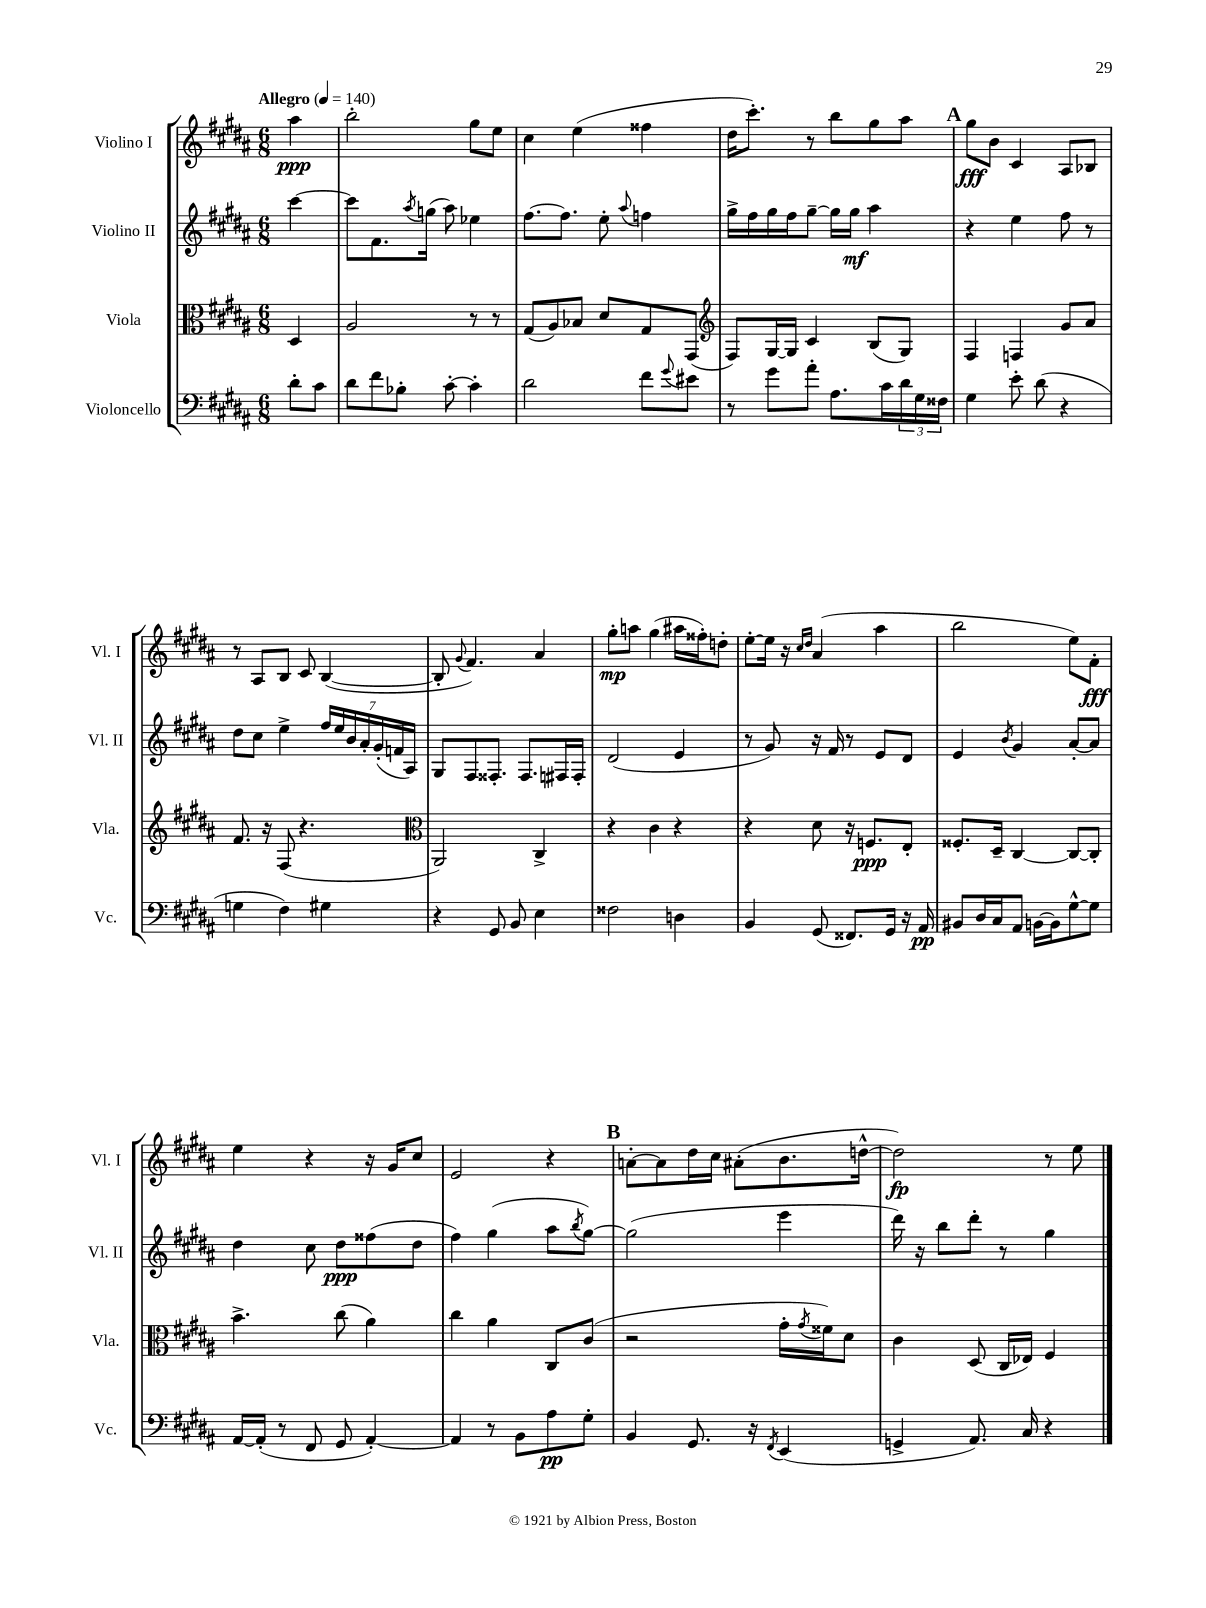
<<
\new StaffGroup <<
\new Staff = "s0" \with { instrumentName = "Violino I" shortInstrumentName = "Vl. I" } {
    \clef treble \key b \major \numericTimeSignature \time 6/8 \partial 4 \tempo "Allegro" 4 = 140
    ais''4\ppp |
    b''2-. gis''8 e''8 |
    cis''4 e''4( fisis''4 |
    dis''16 cis'''8.-.) r8 b''8 gis''8 ais''8 |
    \mark \markup { \bold "A" } gis''8\fff b'8 cis'4 ais8 bes8 |
    r8 ais8 b8 cis'8 b4~( |
    b8-. \appoggiatura { gis'8 } fis'4.) ais'4 |
    gis''8-.\mp a''8 gis''4( ais''16 fisis''16-.) d''8-. |
    e''8~-. e''16 r16 \grace { cis''16 dis''16 } ais'4( ais''4 |
    b''2 e''8) fis'8-.\fff |
    e''4 r4 r16 gis'16 cis''8 |
    e'2 r4 |
    \mark \markup { \bold "B" } a'8~-. a'8 dis''16 cis''16 ais'8-.( b'8. d''16~-^ |
    d''2\fp) r8 e''8 \bar "|." |
}
\new Staff = "s1" \with { instrumentName = "Violino II" shortInstrumentName = "Vl. II" } {
    \clef treble \key b \major \numericTimeSignature \time 6/8 \partial 4
    cis'''4~ |
    cis'''8 fis'8. \acciaccatura { ais''8 } g''16( ais''8) ees''4 |
    fis''8.~ fis''8. e''8-. \appoggiatura { ais''8 } f''4 |
    gis''16-> fis''16 gis''16 fis''16 gis''8~-- gis''16 gis''16\mf ais''4 |
    \mark \markup { \bold "A" } r4 e''4 fis''8 r8 |
    dis''8 cis''8 e''4-> \tuplet 7/4 { fis''16 e''16 b'16 ais'16-. gis'16-.( f'16 ais16) } |
    gis8 fis8 fisis8.-. fisis8. fis16 fis16-. |
    dis'2( e'4 |
    r8 gis'8) r16 fis'16 r8 e'8 dis'8 |
    e'4 \acciaccatura { b'8 } gis'4 ais'8~-. ais'8 |
    dis''4 cis''8 dis''8\ppp fisis''8( dis''8 |
    fis''4) gis''4( ais''8 \acciaccatura { b''8 } gis''8~) |
    \mark \markup { \bold "B" } gis''2( e'''4 |
    dis'''16) r16 b''8 dis'''8-. r8 gis''4 \bar "|." |
}
\new Staff = "s2" \with { instrumentName = "Viola" shortInstrumentName = "Vla." } {
    \clef alto \key b \major \numericTimeSignature \time 6/8 \partial 4
    dis4 |
    ais2 r8 r8 |
    gis8( ais8) bes8 dis'8 gis8 gis,8( |
    \clef treble fis8) gis16~ gis16 cis'4 b8( gis8) |
    \mark \markup { \bold "A" } fis4 f4 gis'8 ais'8 |
    fis'8. r16 fis8( r4. |
    \clef alto ais,2) cis4-> |
    r4 cis'4 r4 |
    r4 dis'8 r16 f8.\ppp e8-. |
    fisis8.-. dis16-- cis4~ cis8~ cis8-. |
    b'4.-> cis''8( ais'4) |
    cis''4 ais'4 cis8 cis'8( |
    \mark \markup { \bold "B" } r2 gis'16-. \acciaccatura { gis'8 } fisis'16) dis'8 |
    cis'4 dis8( cis16 ees16) fis4 \bar "|." |
}
\new Staff = "s3" \with { instrumentName = "Violoncello" shortInstrumentName = "Vc." } {
    \clef bass \key b \major \numericTimeSignature \time 6/8 \partial 4
    dis'8-. cis'8 |
    dis'8 fis'8 bes8-. cis'8~-. cis'4-. |
    dis'2 fis'8 \appoggiatura { gis'8 } eis'8 |
    r8 gis'8 ais'8-. ais8. cis'16 \tuplet 3/2 { dis'16 gis16 fisis16 } |
    \mark \markup { \bold "A" } gis4 e'8-. dis'8( r4 |
    g4 fis4) gis4 |
    r4 gis,8 b,8 e4 |
    fisis2 d4 |
    b,4 gis,8( fisis,8.) gis,16 r16 ais,16\pp |
    bis,8 dis16 cis16 ais,8 b,16~ b,16 gis8~-^ gis8 |
    ais,16~ ais,16-.( r8 fis,8 gis,8 ais,4~-.) |
    ais,4 r8 b,8 ais8\pp gis8-. |
    \mark \markup { \bold "B" } b,4 gis,8. r16 \acciaccatura { fis,8 } e,4( |
    g,4-> ais,8.) cis16 r4 \bar "|." |
}
>>
>>
\layout { \context { \Score \remove "Bar_number_engraver" } }
